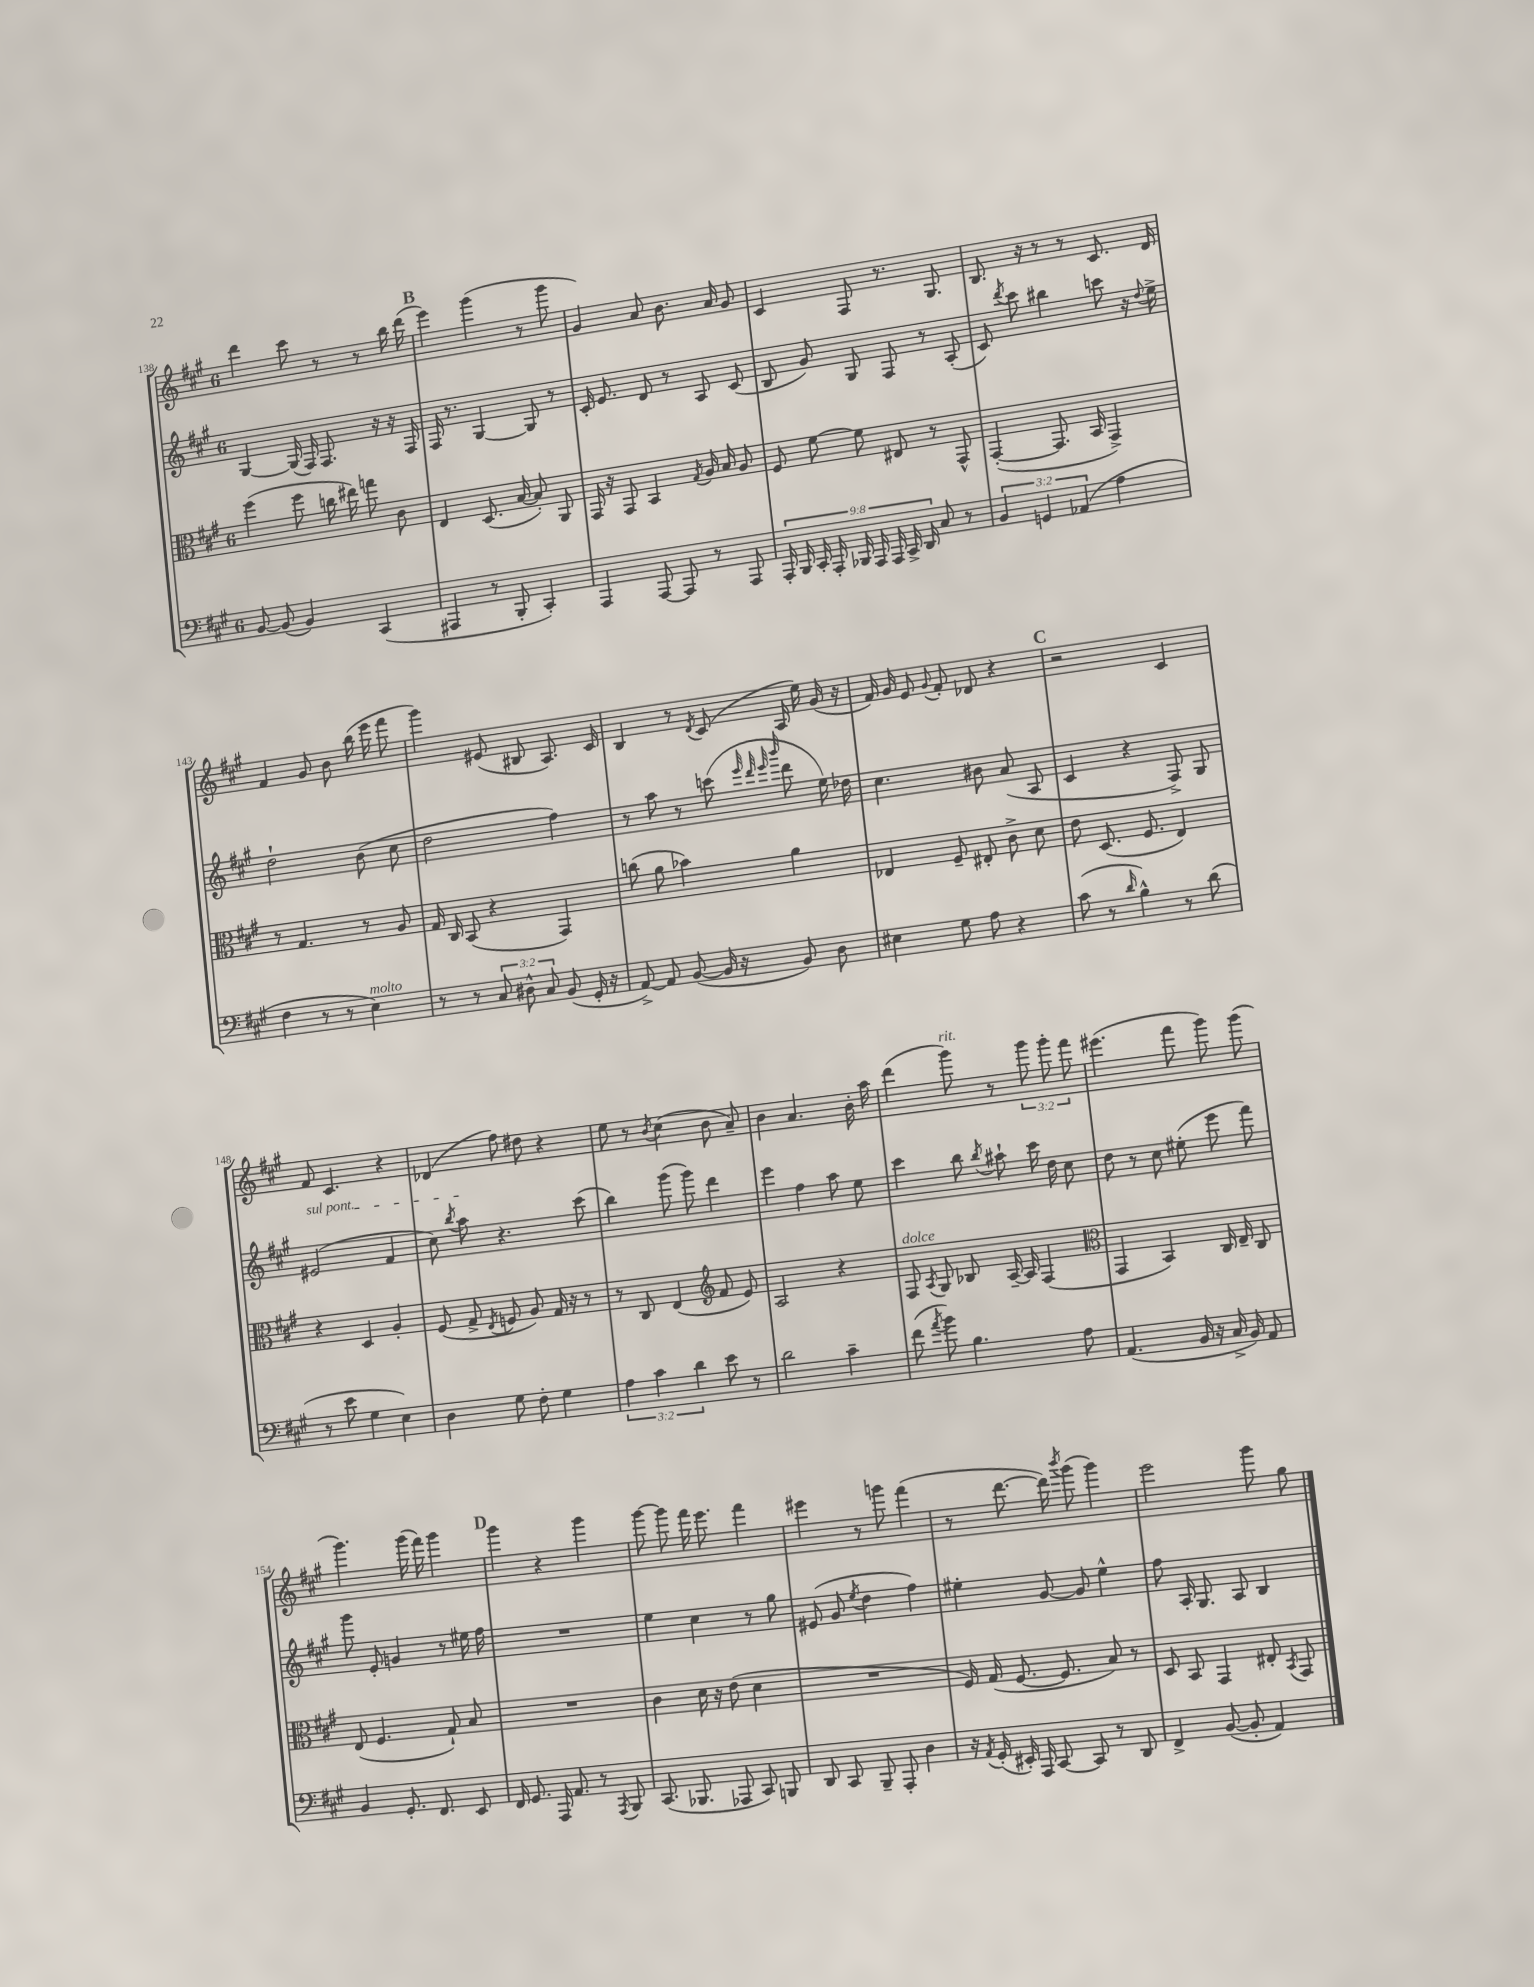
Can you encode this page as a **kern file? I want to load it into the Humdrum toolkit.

**kern	**kern	**kern	**kern
*staff4	*staff3	*staff2	*staff1
*clefF4	*clefC3	*clefG2	*clefG2
*k[f#c#g#]	*k[f#c#g#]	*k[f#c#g#]	*k[f#c#g#]
*M6/8	*M6/8	*M6/8	*M6/8
[8BB	(4ff#	[4G#	4ddd
(8BB]	.	.	.
4BB)	8ff#	(16G#]	8ccc#
.	.	16F#)	.
.	16cc	8.F#	8r
.	16ee#)	.	.
(4CC#	8gg	.	8r
.	.	16r	.
.	8c#	16r	16bb
.	.	16F#	(16ddd
=	=	=	=
4AAA#	4E	16F#	4eee)
.	.	8.r	.
8r	(8.D	[4G#	(4ggg#
8BBB'	.	.	.
.	[16B	.	.
4CC#')	8B'])	8G#]	8r
.	8AA	8r	8ggg#
=	=	=	=
4AAA	16GG#	16c#'	4g#)
.	16r	8.e	.
.	8GG#	.	.
[8AAA	4BB	8d	8a
8AAA]	.	8r	8.b
.	8qG#	.	.
8r	16A	8A	.
.	16B	.	16a
8AAA	8A	(8c#	8g#
=	=	=	=
18AAA'	8F#	8B	4c#
18BBB	.	.	.
18CC#'	.	.	.
.	[8f#	8g#)	.
18AAA'	.	.	.
18BBB-	.	.	.
.	8f#]	8G#	8F#
18AAA	.	.	.
18AAA	.	.	.
.	8E#	8F#	8.r
18CC#^	.	.	.
18DD	.	.	.
8C#	8r	8r	.
.	.	.	8.G#
8r	8GG#^^	(8A'	.
=	=	=	=
6BB	([4GG#'	8c#)	8.B
.	.	8qddd	.
.	.	8ccc#	.
6GG	.	.	.
.	.	.	16r
.	8.GG#]	4bb#	8r
(6AA-	.	.	.
.	.	.	8r
.	16BB	.	.
4A	4GG#^)	8ccc	8.c#
.	.	16r	.
.	.	8qqdd	.
.	.	16ee^	16d
=	=	=	=
4F#	8r	2dd`	4f#
.	4.G#	.	.
8r	.	.	8g#
8r	.	.	8b
4E)	8r	(8b	(16bb
.	.	.	16eee
.	8A	8cc#	8fff#
=	=	=	=
8r	16G#	2dd	4ggg#)
.	16C#	.	.
8r	(8BB	.	.
12C#	4r	.	(8e#
12D#^^	.	.	.
.	.	.	8B#
12C#	.	.	.
(8BB	4GG#)	4ff#)	8.A)
16GG#'	.	.	.
16r	.	.	16c#
=	=	=	=
[8AA^)	(8cc	8r	4B
8AA]	8a	8aa	.
([8BB	4b-)	8r	8r
.	.	.	8qd
16BB]	.	(8ccc	(8c#
16r	.	.	.
.	.	32qqeee	.
.	.	32qqddd	.
.	.	32qqeee	.
.	.	32qqbbb	.
8BB)	4a	8ddd	16A
.	.	.	16ee)
8D	.	16ee)	(16g#
.	.	16dd-	16r
=	=	=	=
4E#	4E-	4.cc#	16f#)
.	.	.	16g#
.	.	.	8e
.	.	.	8qqg#
8G#	8F#~	.	8f#'
8A	8E#'	8b#	8d-
4r	8c#^	(8a	4r
.	8d	8A	.
=	=	=	=
(8c#	8e	4c#	2r
8r	(8.D	.	.
16qqd	.	.	.
4B^^)	.	4r	.
.	8.F#	.	.
8r	4E)	8F#^)	4c#
(8d	.	8G#	.
=	=	=	=
8r	4r	(2e#	8f#
8e	.	.	4.c#
4G#	4D	.	.
4E)	4A'	4f#	4r
=	=	=	=
4D	(8F#	8cc#)	(4d-
.	.	8qbb	.
.	8G#^	8aa	.
.	8qE	.	.
8G#	8F	4.r	8ff#)
8F#'	8A)	.	8dd#
4G#	16G#	.	4r
.	16r	.	.
.	8r	(8ccc#	.
=	=	=	=
6A	8r	4bb)	8ee
.	8C#	.	8r
6c#	.	.	.
.	.	.	8qb
.	(4E	(8ggg#	(4cc#
6d	.	.	.
.	.	8ggg#)	.
*	*clefG2	*	*
8e	8f#	4ddd	8b
8r	8e)	.	8a~)
=	=	=	=
2d	2A	4eee	4b
.	.	4ff#	4.a
4c#~	4r	8aa	.
.	.	8ee	16b'
.	.	.	16aa
=	=	=	=
(8f#	8F#	4ccc#	(4ddd
8qa	8qA	.	.
8b)	8G#	.	.
4.B	8B-	8bb	8ggg#)
.	.	8qbb	.
.	[16A~	8aa#`	8r
.	16A]	.	.
.	(4F#	16ccc#	12ggg#
.	.	16dd	.
.	.	.	12ggg#'
8A	.	8cc#	.
.	.	.	12fff#
=	=	=	=
*	*clefC3	*	*
(4.AA	4GG#	8dd	(4.eee#
.	.	8r	.
.	4BB)	8cc#	.
16BB	.	(8ee#'	8fff#
16r	.	.	.
16C#^	16C#	8eee	8ggg#)
16BB)	16E~	.	.
8AA	8C#	8fff#)	(8ggg#
=	=	=	=
4BB	(8E	8ggg#	4.ggg#)
.	4.F#	8e'	.
8.GG#'	.	4g	.
.	.	.	(16ggg#
8.FF#	.	.	16fff#)
.	8G#`)	8r	4ggg#
8EE	8B	16ee#	.
.	.	16ff#	.
=	=	=	=
16FF#	2.r	2.r	4ggg#
8.GG#	.	.	.
16AAA	.	.	4r
8.AA	.	.	.
8r	.	.	4ggg#
8qAAA	.	.	.
8BBB	.	.	.
=	=	=	=
(8.CC#	4c#	4ee	[8ggg#
.	.	.	8ggg#]
8.BBB-	.	.	.
.	16d	4cc#	16fff#
.	16r	.	8.eee
8AAA-	(8e	.	.
8CC#)	4d	8r	4fff#
8BBB	.	8gg#	.
=	=	=	=
8DD	2.r	(8e#	4eee#
8CC#	.	8g#	.
.	.	8qee	.
8BBB~	.	4dd	8r
8AAA'	.	.	8ggg
4D	.	4ff#)	(4fff#
=	=	=	=
16r	16F#)	4ee#'	8r
8qAA	.	.	.
(16GG#'	(16G#	.	.
16EE#')	[8.F#	.	[8.ddd
16AAA	.	.	.
[8CC#	.	[8g#	.
.	8.F#]	.	16ddd])
.	.	.	8qbbb
8CC#]	.	8g#]	(8ggg#
8r	8B)	4ee#^^	4ggg#)
8DD	8r	.	.
=	=	=	=
4FF#^	8D	8ff#	2eee
.	8BB	16A'	.
.	.	8.G#	.
([8BB	4GG#	.	.
8BB']	.	8A	.
4AA)	8E#'	4B	8ggg#
.	8qBB	.	.
.	8GG#	.	8gg#
==	==	==	==
*-	*-	*-	*-
